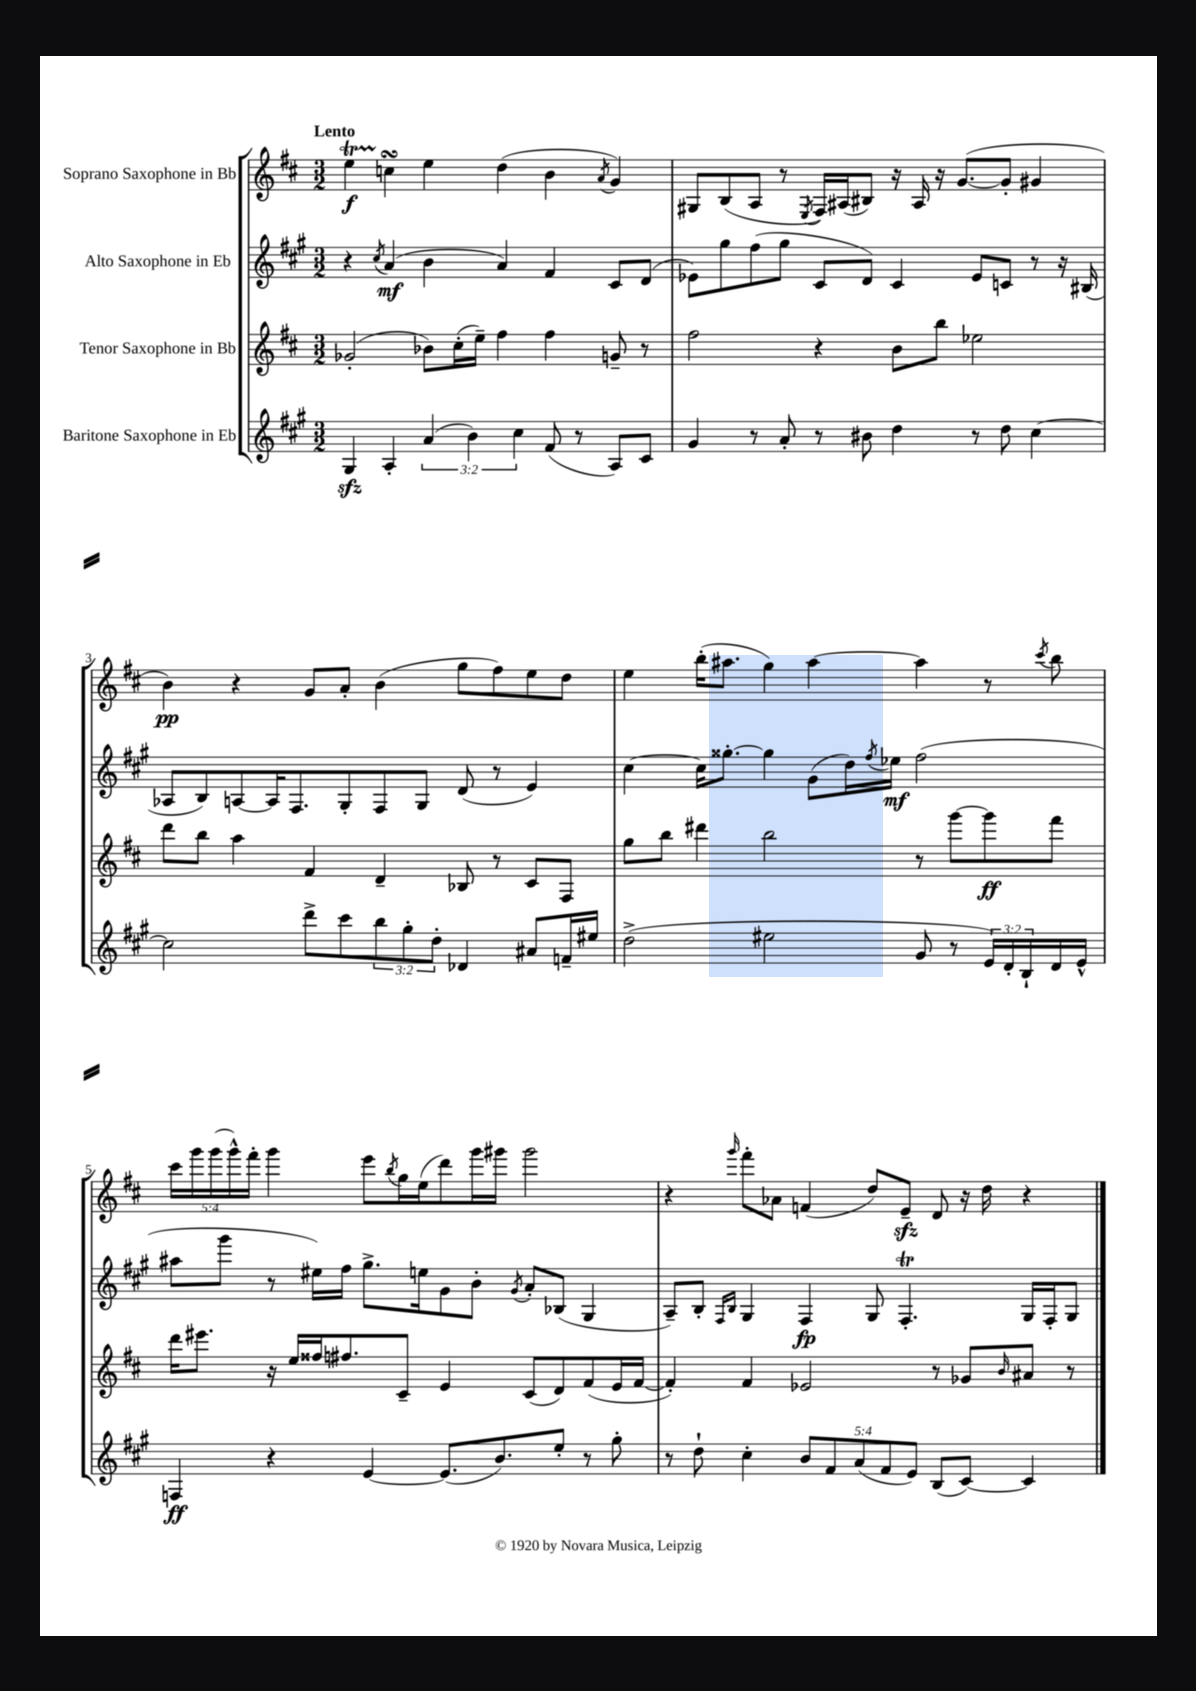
<<
\new StaffGroup <<
\new Staff = "s0" \with { instrumentName = "Soprano Saxophone in Bb" } {
    \clef treble \key d \major \numericTimeSignature \time 3/2 \override Staff.TupletNumber.text = #tuplet-number::calc-fraction-text \tempo "Lento"
    e''4\startTrillSpan\f c''4\turn\stopTrillSpan e''4 d''4( b'4 \acciaccatura { a'8 } g'4) |
    gis8 b8( a8 r8 \acciaccatura { e8 } fis16) ais16( bis8) r16 ais16 r16 g'8.~( g'8-. gis'4 |
    b'4\pp) r4 g'8 a'8-. b'4( g''8 fis''8) e''8 d''8 |
    e''4 b''16-.( ais''8. g''4) ais''4~ ais''4 r8 \acciaccatura { cis'''8 } b''8 |
    \tuplet 5/4 { cis'''16 g'''16 g'''16( g'''16-^) fis'''16-. } g'''4 e'''8 \acciaccatura { b''8 } g''16 e''16( d'''8) g'''16 gis'''16 gis'''2 |
    r4 \grace { g'''16 } fis'''8-. aes'8 f'4( d''8) e'8--\sfz d'8 r16 d''16 r4 \bar "|." |
}
\new Staff = "s1" \with { instrumentName = "Alto Saxophone in Eb" } {
    \clef treble \key a \major \numericTimeSignature \time 3/2
    r4 \acciaccatura { cis''8 } a'4\mf( b'4 a'4) fis'4 cis'8 d'8( |
    ees'8) gis''8 fis''8( gis''8 cis'8 d'8) cis'4 ees'8 c'8 r8 r16 bis16( |
    aes8 b8) a8~ a16 fis8. gis8-. fis8 gis8 d'8( r8 e'4) |
    cis''4~ cis''16 gisis''8.~-. gisis''4 gis'8( d''16) \acciaccatura { fis''8 } ees''16\mf fis''2( |
    ais''8 gis'''8 r8 eis''16) fis''16 gis''8.-> e''16 gis'8 b'8-. \acciaccatura { gis'8 } a'8-. bes8( gis4 |
    a8--) b8-. \grace { fis16 b16 } gis4 fis4\fp gis8 fis4.-.\trill gis16 fis16-. gis8 \bar "|." |
}
\new Staff = "s2" \with { instrumentName = "Tenor Saxophone in Bb" } {
    \clef treble \key d \major \numericTimeSignature \time 3/2
    ges'2-.( bes'8) cis''16-.( e''16--) fis''4 fis''4 g'8-- r8 |
    fis''2 r4 b'8 b''8 ees''2 |
    d'''8 b''8 a''4 fis'4 d'4-- bes8 r8 cis'8 fis8 |
    g''8 b''8 dis'''4 b''2 r8 g'''8~ g'''8\ff fis'''8 |
    d'''16 eis'''8. r16 e''16 fisis''16 fis''8. cis'8-- e'4 cis'8( d'8) fis'8( e'16 fis'16~ |
    fis'4-.) fis'4 ees'2 r8 ges'8 \grace { b'16 } ais'8 r8 \bar "|." |
}
\new Staff = "s3" \with { instrumentName = "Baritone Saxophone in Eb" } {
    \clef treble \key a \major \numericTimeSignature \time 3/2 \override Staff.TupletNumber.text = #tuplet-number::calc-fraction-text
    gis4\sfz a4-. \tuplet 3/2 { a'4( b'4) cis''4 } fis'8( r8 a8) cis'8 |
    gis'4 r8 a'8-. r8 bis'8 d''4 r8 d''8 cis''4~ |
    cis''2 d'''8-> cis'''8 \tuplet 3/2 { b''8 gis''8-. d''8-. } des'4 ais'8 f'16-- eis''16 |
    d''2->( eis''2 gis'8 r8 \tuplet 3/2 { e'16) d'16-. b16-! } d'16 e'16-^ |
    f4\ff r4 e'4~ e'8.( b'8.) e''8-. r8 gis''8-. |
    r8 d''8-! cis''4-. \tuplet 5/4 { b'8 fis'8 a'8( fis'8 e'8) } b8( cis'8~) cis'4 \bar "|." |
}
>>
>>
